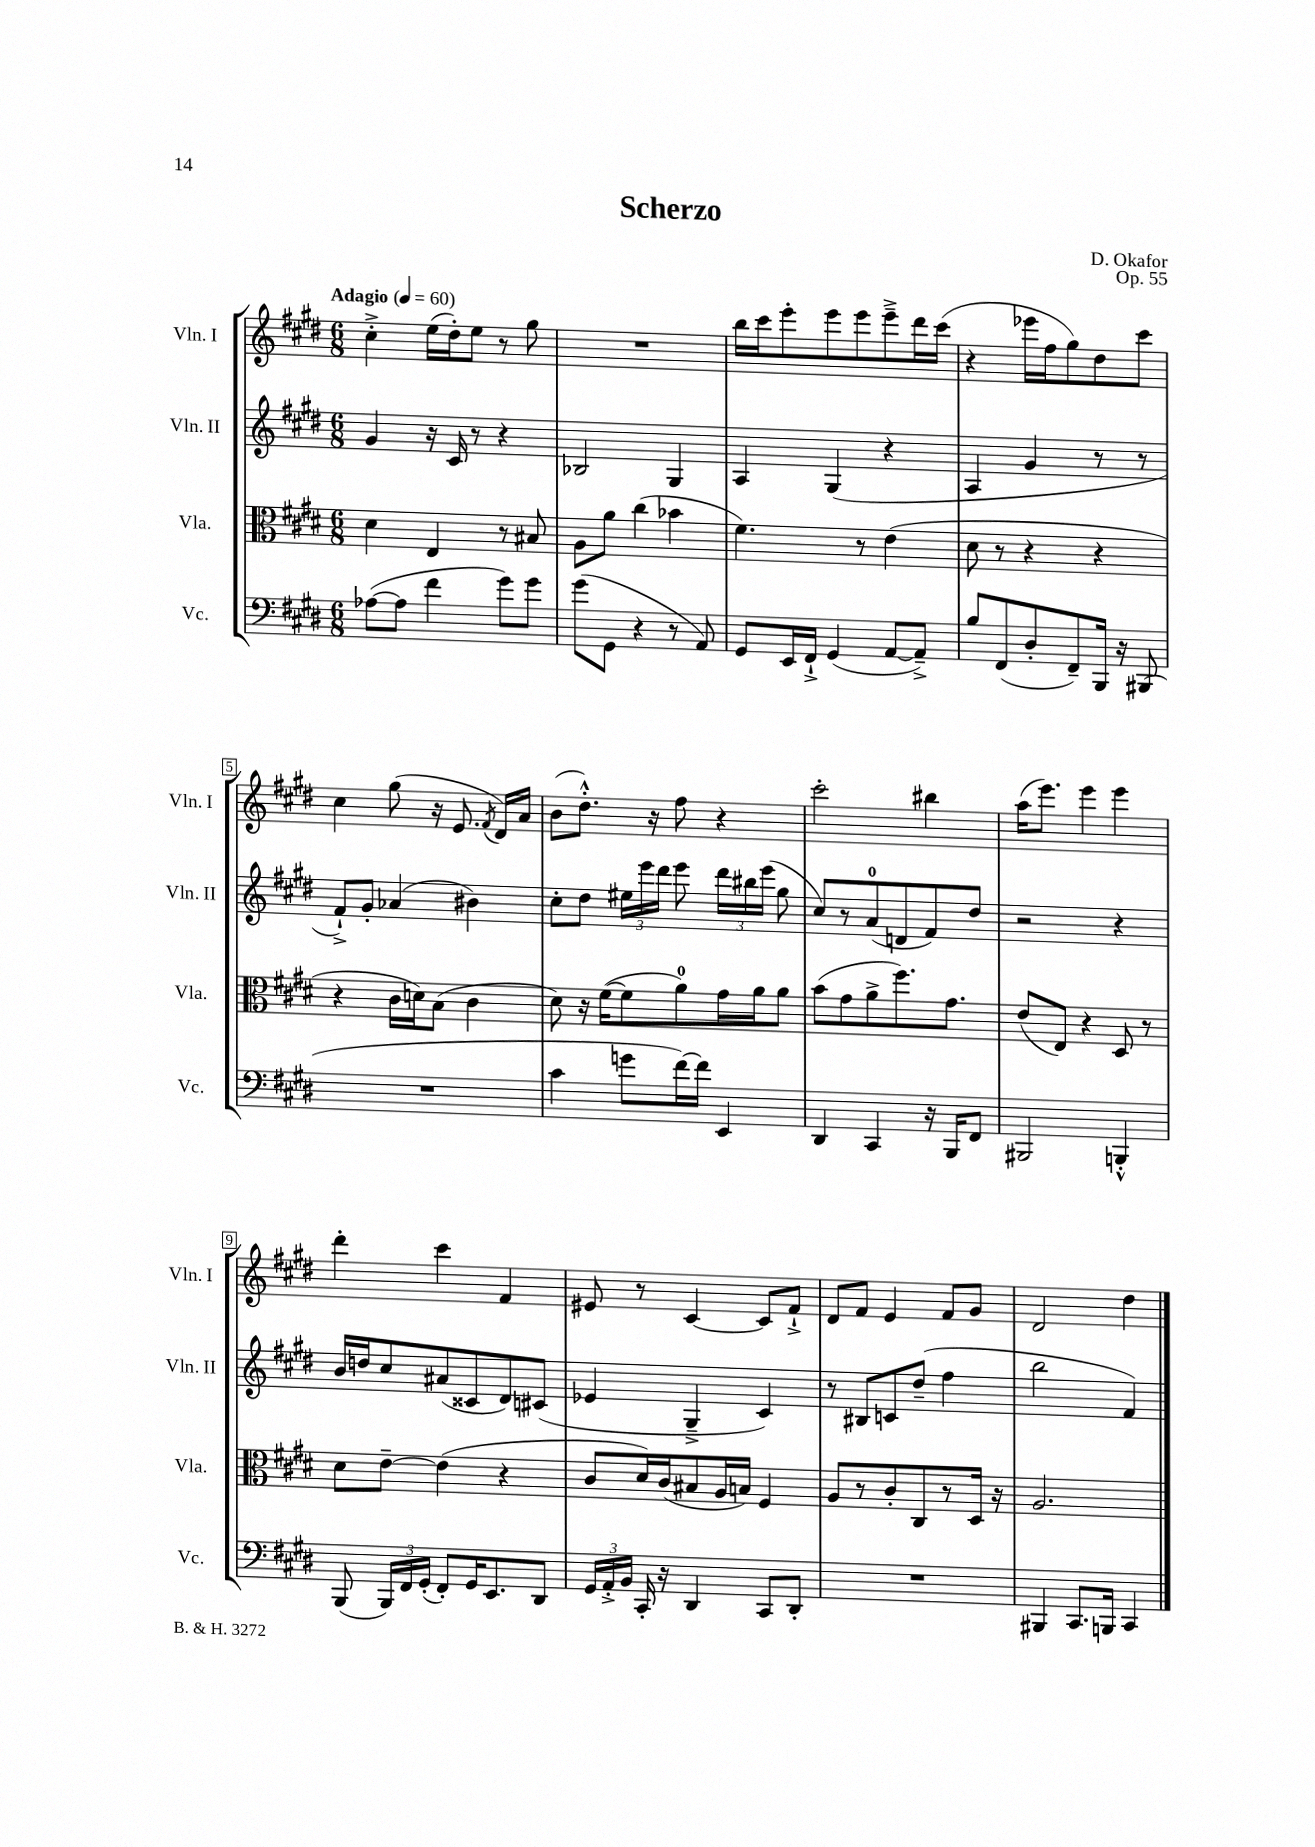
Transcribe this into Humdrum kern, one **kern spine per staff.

**kern	**kern	**kern	**kern
*staff4	*staff3	*staff2	*staff1
*clefF4	*clefC3	*clefG2	*clefG2
*k[f#c#g#d#]	*k[f#c#g#d#]	*k[f#c#g#d#]	*k[f#c#g#d#]
*M6/8	*M6/8	*M6/8	*M6/8
*MM60	*MM60	*MM60	*MM60
([8A-	4d#	4g#	4cc#'^
8A-]	.	.	.
4f#	4E	16r	(16ee
.	.	16c#	16dd#')
.	.	8r	8ee
8g#)	8r	4r	8r
8g#	8B#	.	8gg#
=	=	=	=
(8g#	8A	2B-	2.r
8GG#	8a	.	.
4r	(4cc#	.	.
8r	4b-	4G#	.
8AA)	.	.	.
=	=	=	=
8GG#	4.f#)	4A	16bb
.	.	.	16ccc#
16EE	.	.	8eee'
16FF#`^	.	.	.
(4GG#	.	(4G#	8eee
.	8r	.	8eee
[8AA	(4e	4r	8eee~^
8AA~^])	.	.	16ddd#
.	.	.	(16ccc#
=	=	=	=
8B	8d#	4A	4r
(8FF#	8r	.	.
8D#'	4r	4g#	16eee-
.	.	.	16ff#
8FF#~)	.	.	8gg#)
16BBB	4r	8r	8dd#
16r	.	.	.
(8BBB#	.	8r	8ccc#
=	=	=	=
2.r	4r	8f#`^)	4cc#
.	.	8g#'	.
.	16c#	(4a-	(8gg#
.	16d)	.	.
.	(8B	.	16r
.	.	.	8.e
.	4c#	4b#)	.
.	.	.	8qf#
.	.	.	16d#)
.	.	.	16a
=	=	=	=
4c#	8d#)	8cc#'	(8b
.	16r	8dd#	8.dd#'^^)
.	([16f#	.	.
8g	8f#]	24ee#	.
.	.	24eee	.
.	.	.	16r
.	.	24ddd#	.
[16f#)	8a)	8eee	8ff#
16f#]	.	.	.
4EE	16g#	24ddd#	4r
.	.	24bb#	.
.	16a	.	.
.	.	(24eee	.
.	8a	8gg#	.
=	=	=	=
4DD#	(8b	8cc#)	2ccc#'
.	8g#	8r	.
4CC#	8a^	(8a	.
.	8.ff#)	8d	.
16r	.	8f#)	4bb#
16BBB	8.g#	.	.
8FF#	.	8dd#	.
=	=	=	=
2BBB#	(8e	2r	(16aa
.	.	.	8.eee)
.	8E)	.	.
.	4r	.	4eee
4BBB'^^	8D#	4r	4eee
.	8r	.	.
=	=	=	=
(8BBB	8d#	16b	4ddd#'
.	.	16dd	.
24BBB)	[8e~	8cc#	.
24FF#	.	.	.
(24GG#'	.	.	.
8FF#')	(4e]	(8a#	4ccc#
16GG#	.	8c##	.
8.EE	.	.	.
.	4r	8d#)	4f#
8DD#	.	(8c#	.
=	=	=	=
24GG#	8c#	4e-	8e#
24AA'^	.	.	.
24BB	.	.	.
16CC#'	16d#)	.	8r
16r	(16c#	.	.
4DD#	8B#	4G#~^	[4c#
.	16A	.	.
.	16B)	.	.
8CC#	4F#	4c#)	8c#]
8DD#'	.	.	8f#`^
=	=	=	=
2.r	8A	8r	8d#
.	8r	8B#	8f#
.	8c#'	8c	4e
.	8C#	(8dd#~	.
.	8r	4ff#	8f#
.	16D#	.	8g#
.	16r	.	.
=	=	=	=
4BBB#	2.A	2bb	2d#
8.CC#	.	.	.
16BBB	.	.	.
4CC#	.	4f#)	4dd#
==	==	==	==
*-	*-	*-	*-
